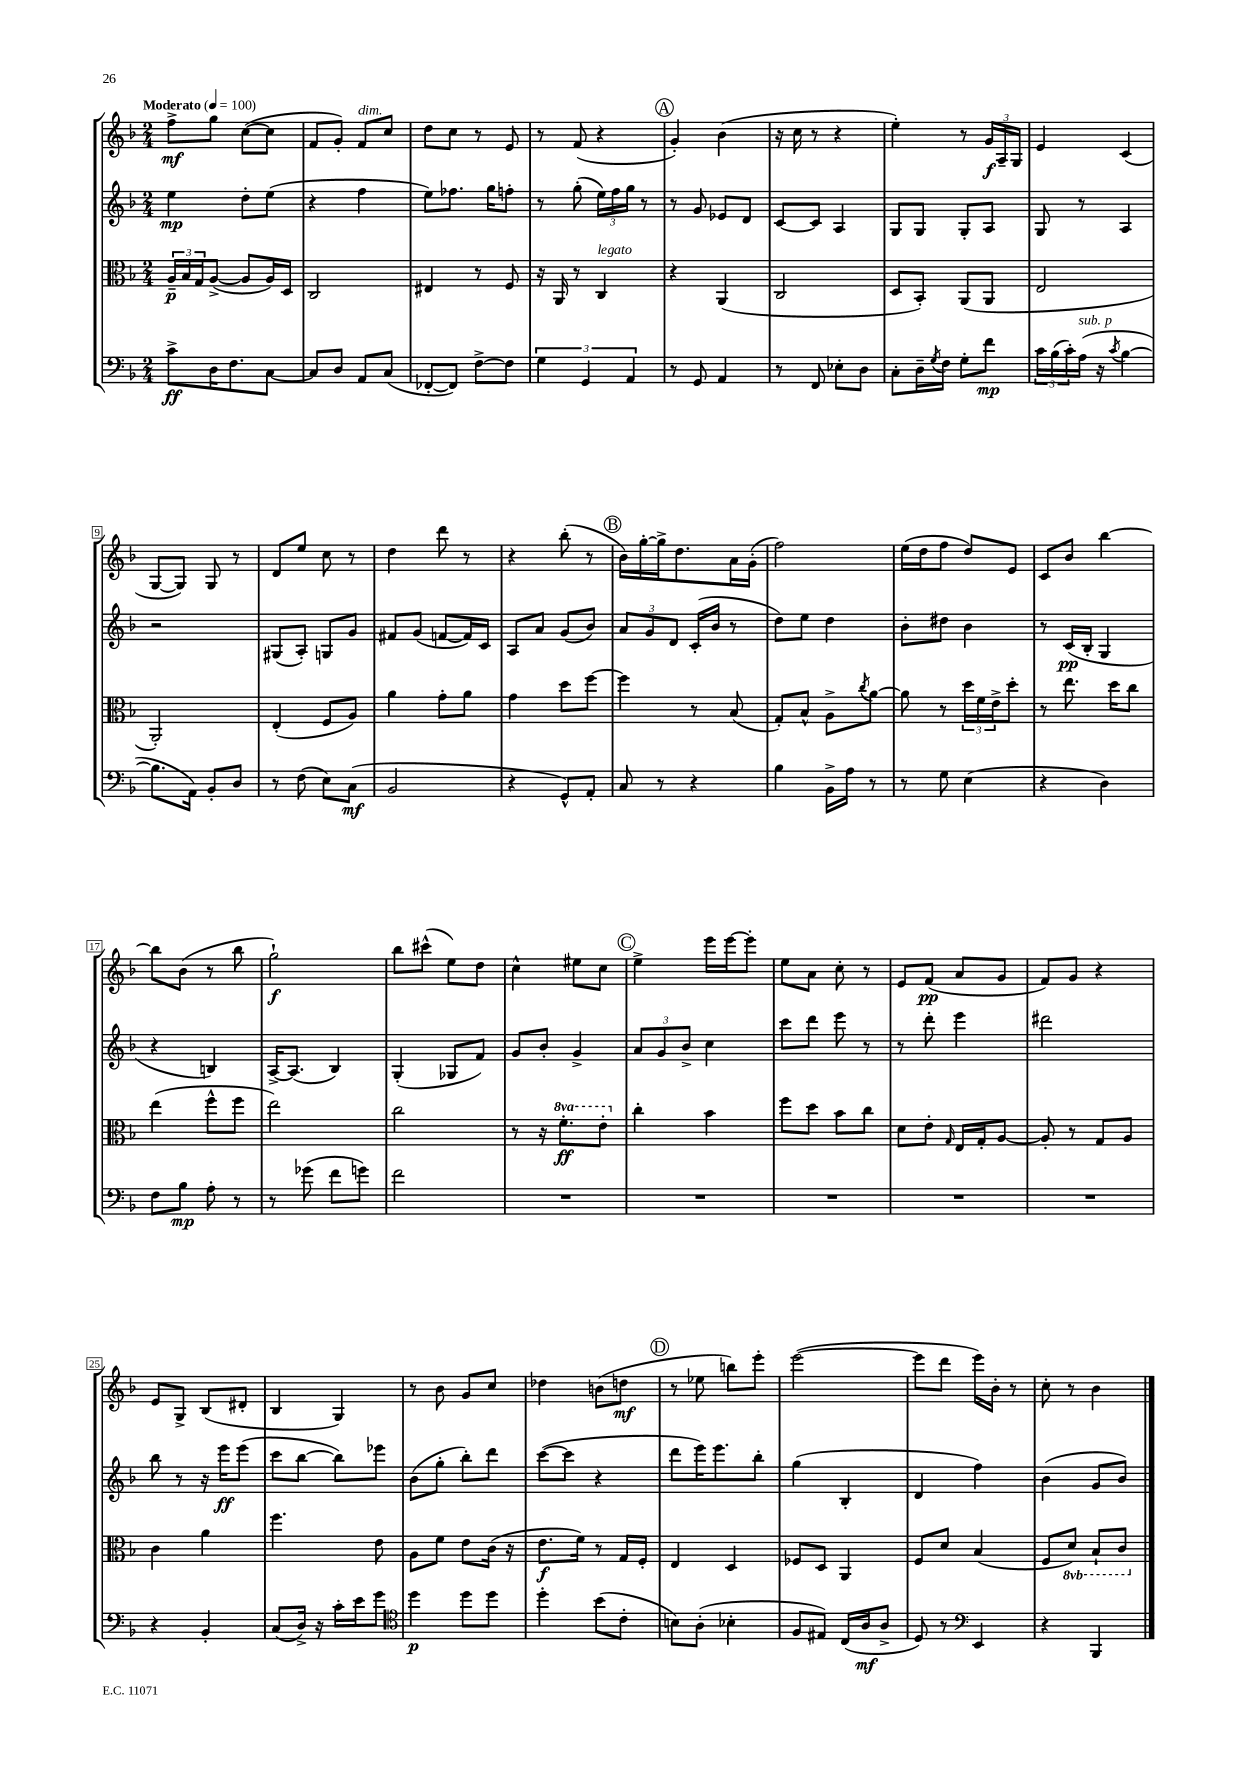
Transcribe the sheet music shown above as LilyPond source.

<<
\new StaffGroup <<
\new Staff = "s0" {
    \clef treble \key f \major \numericTimeSignature \time 2/4 \tempo "Moderato" 4 = 100
    f''8->\mf g''8 c''8~( c''8 |
    f'8 g'8-.) f'8^\markup { \italic "dim." } c''8 |
    d''8 c''8 r8 e'8 |
    r8 f'8( r4 |
    \mark \markup { \circle "A" } g'4-.) bes'4( |
    r16 c''16 r8 r4 |
    e''4-.) r8 \tuplet 3/2 { g'16\f a16-- g16 } |
    e'4 c'4( |
    g8~ g8) g8 r8 |
    d'8 e''8 c''8 r8 |
    d''4 d'''8 r8 |
    r4 bes''8-.( r8 |
    \mark \markup { \circle "B" } bes'16) g''16~-. g''16-> d''8. a'16 g'16-.( |
    f''2) |
    e''16( d''16 f''8 d''8) e'8 |
    c'8 bes'8 bes''4~ |
    bes''8 bes'8( r8 bes''8 |
    g''2-!\f) |
    bes''8 cis'''8-^( e''8) d''8 |
    c''4-^ eis''8 c''8 |
    \mark \markup { \circle "C" } e''4-> e'''16 e'''16~ e'''8-. |
    e''8 a'8 c''8-. r8 |
    e'8 f'8\pp( a'8 g'8 |
    f'8) g'8 r4 |
    e'8 g8-> bes8( dis'8-. |
    bes4 g4) |
    r8 bes'8 g'8 c''8 |
    des''4 b'8( d''8\mf |
    \mark \markup { \circle "D" } r8 ees''8 b''8) e'''8-. |
    e'''2~( |
    e'''8 d'''8 e'''16) bes'16-. r8 |
    c''8-. r8 bes'4 \bar "|." |
}
\new Staff = "s1" {
    \clef treble \key f \major \numericTimeSignature \time 2/4
    e''4\mp d''8-. e''8( |
    r4 f''4 |
    e''8) fes''8. g''16 f''8-. |
    r8 g''8-.( \tuplet 3/2 { e''16) f''16 g''16 } r8 |
    \mark \markup { \circle "A" } r8 g'8 ees'8 d'8 |
    c'8~ c'8 a4 |
    g8 g8 g8-. a8 |
    g8 r8 a4 |
    r2 |
    gis8( a8-.) g8 g'8 |
    fis'8 g'8( f'8~ f'16) c'16 |
    a8 a'8 g'8( bes'8) |
    \mark \markup { \circle "B" } \tuplet 3/2 { a'8 g'8 d'8 } c'16-.( bes'16 r8 |
    d''8) e''8 d''4 |
    bes'8-. dis''8 bes'4 |
    r8 c'16\pp( bes16-. g4 |
    r4 b4) |
    a16~-> a8.( bes4) |
    g4-.( ges8 f'8) |
    g'8 bes'8-. g'4-> |
    \mark \markup { \circle "C" } \tuplet 3/2 { a'8 g'8 bes'8-> } c''4 |
    c'''8 d'''8 e'''8 r8 |
    r8 d'''8-. e'''4 |
    dis'''2 |
    bes''8 r8 r16 e'''16\ff e'''8( |
    c'''8 bes''8~ bes''8) ees'''8 |
    bes'8( g''8-. bes''8-.) d'''8 |
    c'''8~( c'''8 r4 |
    \mark \markup { \circle "D" } d'''8 e'''16) e'''8. bes''8-. |
    g''4( bes4-. |
    d'4 f''4) |
    bes'4( g'8 bes'8) \bar "|." |
}
\new Staff = "s2" {
    \clef alto \key f \major \numericTimeSignature \time 2/4 \set Staff.ottavationMarkups = #ottavation-simple-ordinals
    \tuplet 3/2 { a16--\p bes16 g16 } a8~->( a8 a16) d16 |
    c2 |
    eis4 r8 f8 |
    r16 a,16 r8 c4^\markup { \italic "legato" } |
    \mark \markup { \circle "A" } r4 a,4( |
    c2 |
    d8 bes,8-.) a,8( a,8 |
    e2 |
    a,2-.) |
    e4-.( f8 a8) |
    a'4 g'8-. a'8 |
    g'4 d''8 f''8~ |
    \mark \markup { \circle "B" } f''4 r8 bes8( |
    g8-.) bes8-^ a8-> \acciaccatura { c''8 } a'8~ |
    a'8 r8 \tuplet 3/2 { d''16 f'16 e'16-> } d''8-. |
    r8 e''8. d''16 c''8 |
    e''4( f''8-^ f''8 |
    e''2) |
    c''2 |
    r8 r16 \ottava #1 f''8.-.\ff e''8-. \ottava #0 |
    \mark \markup { \circle "C" } c''4-. bes'4 |
    f''8 d''8 bes'8 c''8 |
    d'8 e'8-. \grace { g16 } e16 g16-. a8~ |
    a8-. r8 g8 a8 |
    c'4 a'4 |
    f''4. e'8 |
    a8 f'8 e'8 c'16( r16 |
    e'8.\f f'16) r8 g16 f16-. |
    \mark \markup { \circle "D" } e4 d4 |
    fes8 d8 a,4 |
    f8 d'8 bes4( |
    f8 \ottava #-1 d8) bes,8-! c8 \ottava #0 \bar "|." |
}
\new Staff = "s3" {
    \clef bass \key f \major \numericTimeSignature \time 2/4
    c'8->\ff d16 f8. c8~ |
    c8 d8 a,8 c8( |
    fes,8~-. fes,8) f8~-> f8 |
    \tuplet 3/2 { g4 g,4 a,4 } |
    \mark \markup { \circle "A" } r8 g,8 a,4 |
    r8 f,8 ees8-. d8 |
    c8-. d16-- \acciaccatura { g8 } f16 g8-. f'8\mp |
    \tuplet 3/2 { c'16 bes16( c'16-.) } a16^\markup { \italic "sub. p" }( r16 \acciaccatura { c'8 } bes4~ |
    bes8. a,16) bes,8-. d8 |
    r8 f8( e8) c8\mf( |
    bes,2 |
    r4 g,8-^) a,8-. |
    \mark \markup { \circle "B" } c8 r8 r4 |
    bes4 bes,16-> a16 r8 |
    r8 g8 e4( |
    r4 d4) |
    f8 bes8\mp a8-. r8 |
    r8 ges'8( f'8 g'8) |
    f'2 |
    R2 |
    \mark \markup { \circle "C" } R2 |
    R2 |
    R2 |
    R2 |
    r4 bes,4-. |
    c8( d16->) r16 c'16-. e'16 g'8 |
    \clef tenor d''4\p d''8 d''8 |
    d''4-. bes'8( c'8-. |
    \mark \markup { \circle "D" } b8) a8-.( bes4-. |
    f8 eis8) c16( a16\mf a8-> |
    d8) r8 \clef bass e,4 |
    r4 bes,,4 \bar "|." |
}
>>
>>
\layout { \context { \Score \override BarNumber.stencil = #(make-stencil-boxer 0.1 0.3 ly:text-interface::print) } }
